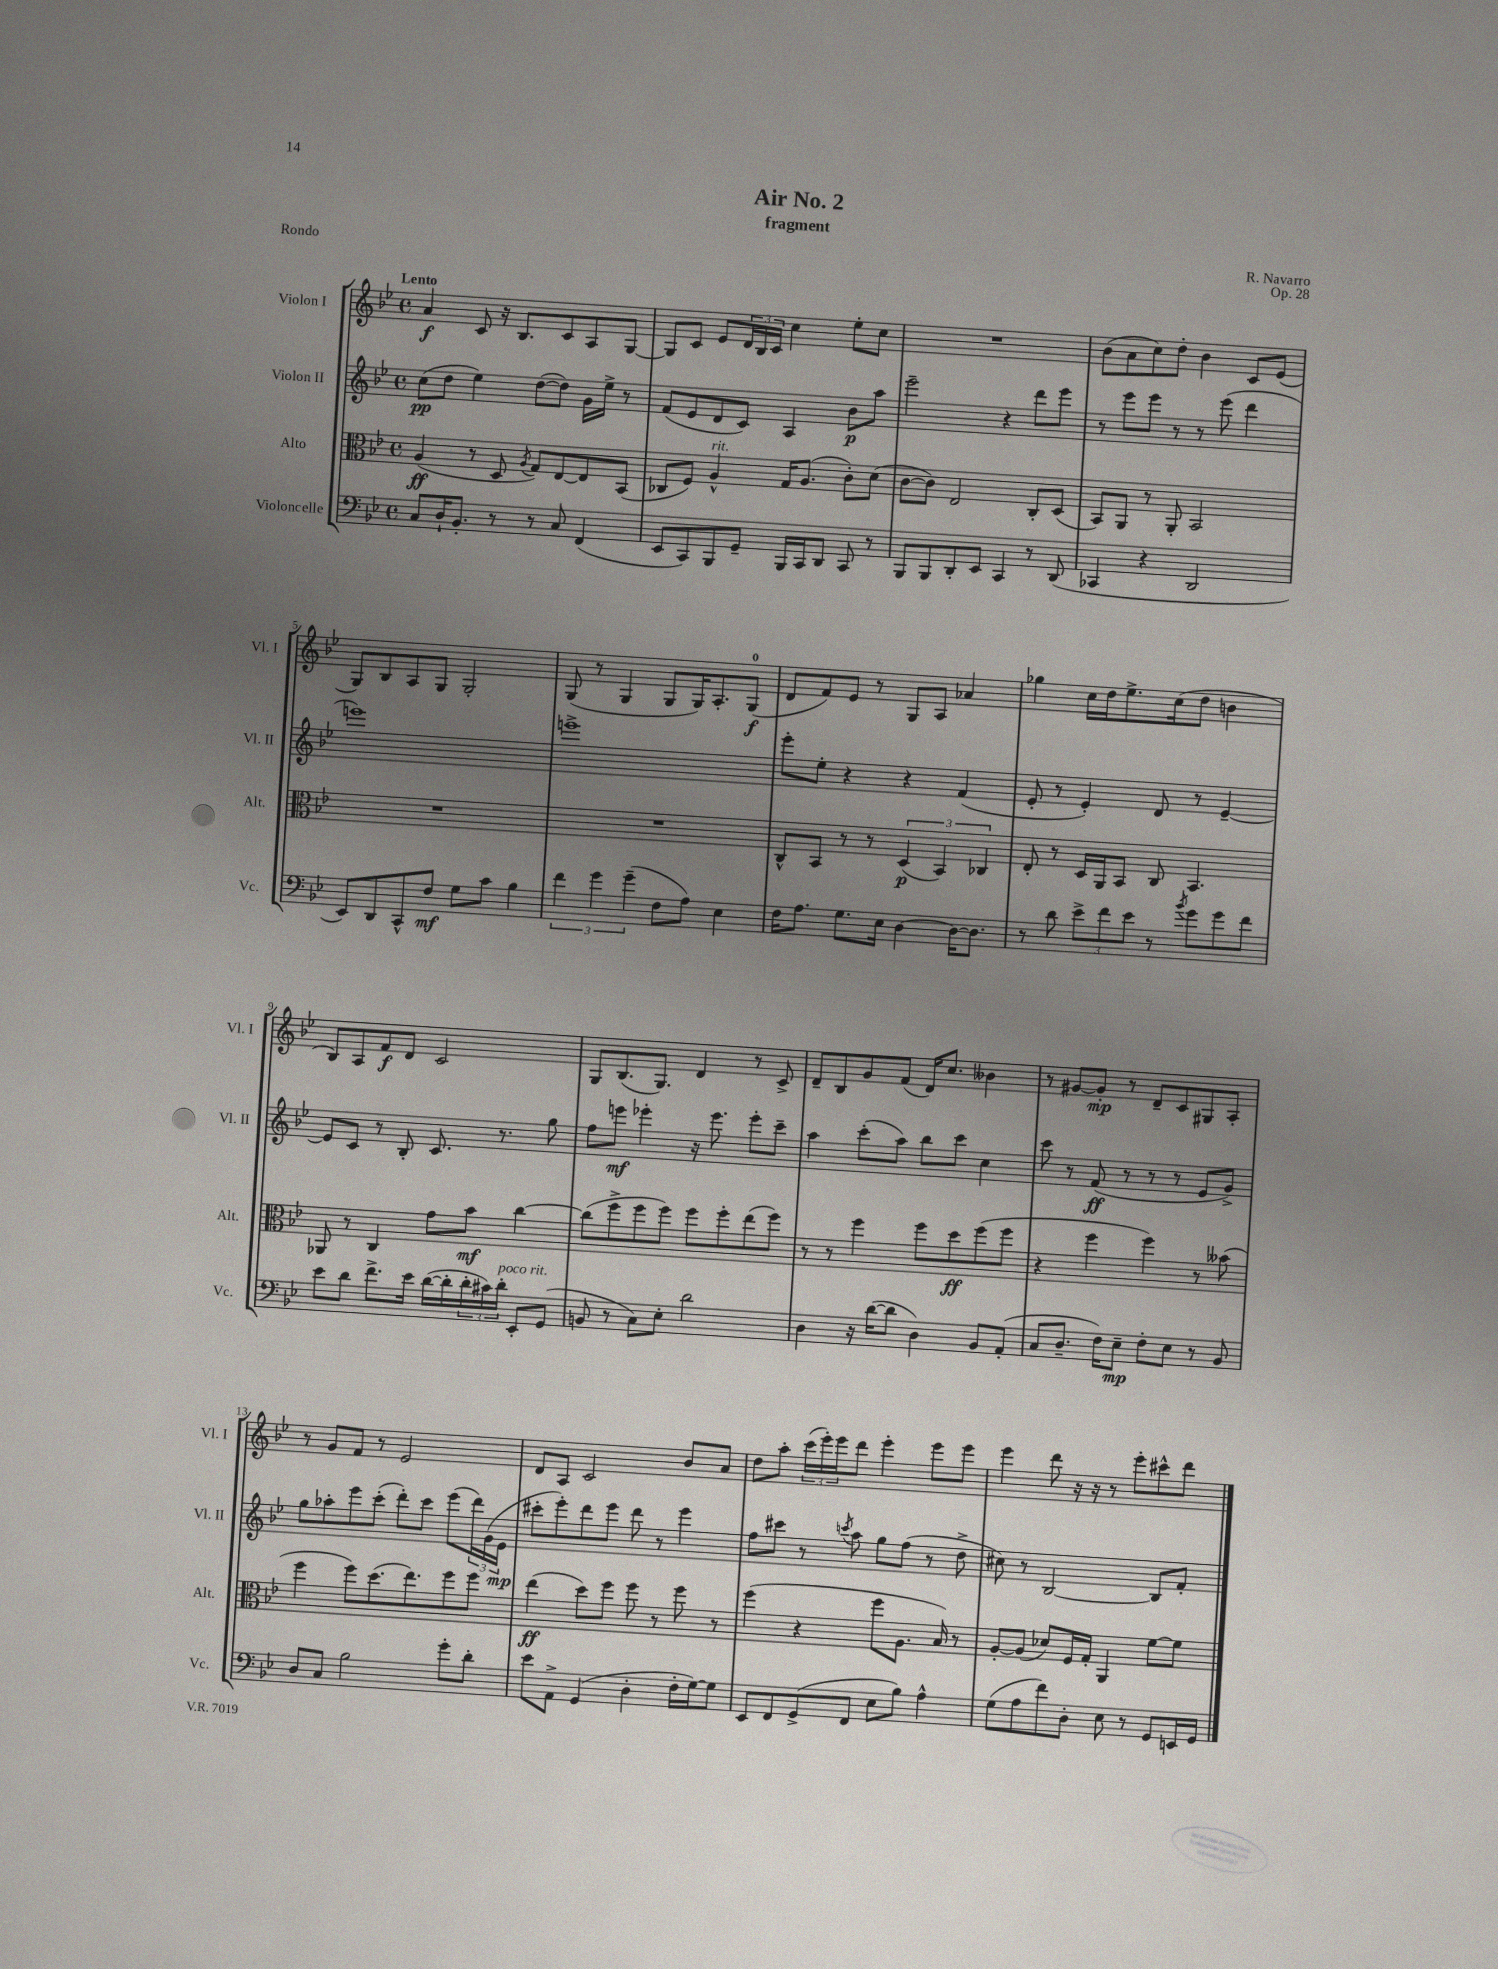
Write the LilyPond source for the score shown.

\header { title = "Air No. 2" composer = "R. Navarro" subtitle = "fragment" opus = "Op. 28" piece = "Rondo" }
<<
\new StaffGroup <<
\new Staff = "s0" \with { instrumentName = "Violon I" shortInstrumentName = "Vl. I" } {
    \clef treble \key bes \major \defaultTimeSignature \time 4/4 \tempo "Lento"
    a'4\f c'8 r16 bes8. c'8 a8 g8~ |
    g8 c'8 ees'8 \tuplet 3/2 { d'16 bes16 c'16 } c''4 ees''8-. c''8 |
    R1 |
    bes'8( a'8 c''8) d''8-. bes'4 c'8 ees'8( |
    g8) bes8 a8 g8 g2-. |
    g8( r8 g4 g8 g16) a8.-. g8-0\f( |
    d'8 f'8) ees'8 r8 g8 a8 aes'4 |
    ges''4 c''16 d''16 ees''8.-> c''16( d''8 b'4 |
    bes8) a8 f'8\f d'8 c'2 |
    g8 bes8.( g8.) d'4 r8 c'8-> |
    d'8-- bes8 g'8 f'8( d'16) c''8. beses'4 |
    r8 gis'8~ gis'8-.\mp r8 d'8-- c'8 gis8 a8-. |
    r8 g'8 f'8 r8 ees'2 |
    d'8 a8 c'2 bes'8 a'8 |
    d''8 a''8-. \tuplet 3/2 { c'''16( ees'''16-.) ees'''16 } d'''8 ees'''4-. ees'''8 ees'''8 |
    ees'''4 d'''8 r16 r16 r8 ees'''8-. cis'''8-^ d'''8 \bar "|." |
}
\new Staff = "s1" \with { instrumentName = "Violon II" shortInstrumentName = "Vl. II" } {
    \clef treble \key bes \major \defaultTimeSignature \time 4/4
    c''8\pp( d''8 ees''4) d''8~( d''8) g'16 ees''16-> r8 |
    f'8( ees'8 d'8 c'8) a4 bes'8\p a''8 |
    ees'''2-- r4 d'''8 ees'''8 |
    r8 ees'''8 ees'''8 r8 r8 ees'''8( d'''4 |
    e'''1) |
    e'''1-> |
    ees'''8-. ees''8-. r4 r4 f'4( |
    ees'8-. r8 ees'4-.) d'8 r8 ees'4~-- |
    ees'8 c'8 r8 bes8-. c'8. r8. g''8 |
    f''8 e'''8\mf ees'''4-. r16 ees'''8. ees'''8-. c'''8-- |
    a''4 c'''8-.( a''8) bes''8 c'''8 c''4 |
    c'''8 r8 f'8\ff( r8 r8 r8 ees'8 g'8->) |
    g''8 aes''8-. ees'''8 c'''8-.( d'''8-.) c'''8 ees'''8( \tuplet 3/2 { d'''16) g'16( ees'16\mp } |
    cis'''8-. ees'''8-.) d'''8 ees'''8 d'''8 r8 ees'''4 |
    f''8 cis'''8 r8 \acciaccatura { c'''8 } a''8 g''8 f''8( r8 d''8-> |
    cis''8) r8 bes2~ bes8 f'8-. \bar "|." |
}
\new Staff = "s2" \with { instrumentName = "Alto" shortInstrumentName = "Alt." } {
    \clef alto \key bes \major \defaultTimeSignature \time 4/4
    a4\ff( r8 d8 \acciaccatura { a8 } g8) ees8~ ees8 bes,8( |
    ces8 f8) a4-^^\markup { \italic "rit." } g16 a8.( c'8-.) d'8( |
    c'8~ c'8) ees2 c8-. d8( |
    bes,8) a,8 r8 a,8-. bes,2 |
    R1 |
    R1 |
    c8-^ bes,8 r8 r8 \tuplet 3/2 { d4\p( bes,4) ces4 } |
    ees8-. r8 d16 a,16 bes,8 c8 bes,4. |
    aes,8 r8 c4 g'8 bes'8\mf c''4~ |
    c''8( f''8-> f''8 f''8) f''8 f''8-. ees''8( f''8) |
    r8 r8 f''4 f''8 d''8\ff f''8( f''8 |
    r4 f''4 f''4) r8 beses'8( |
    f''4 f''8) d''8.( ees''8.) f''8 f''8 |
    ees''4\ff( d''8) f''8 f''8 r8 f''8 r8 |
    f''4( r4 f''8 a8. bes16) r8 |
    a8~-. a8( des'8) f16 g16-. a,4 f'8~ f'8 \bar "|." |
}
\new Staff = "s3" \with { instrumentName = "Violoncelle" shortInstrumentName = "Vc." } {
    \clef bass \key bes \major \defaultTimeSignature \time 4/4
    c8 d16-! bes,8.-. r8 r8 c8 f,4( |
    ees,8 c,8) bes,,8 g,8-- bes,,16 c,16 d,8 c,8 r8 |
    bes,,8 bes,,8 d,8-. ees,8 c,4 r8 d,8( |
    ces,4 r4 d,2 |
    ees,8) d,8 c,8-^ f8\mf g8 c'8 bes4 |
    \tuplet 3/2 { f'4 g'4 g'4--( } f8 a8) ees4 |
    f16 a8. g8. ees16 d4~ d16~ d8. |
    r8 d'8 \tuplet 3/2 { ees'8-> f'8 ees'8 } r8 \acciaccatura { bes'8 } g'8 g'8 f'8 |
    ees'8 d'8 f'8.-> ees'16 d'16~( d'16-. \tuplet 3/2 { d'16-. cis'16) d'16-.^\markup { \italic "poco rit." } } ees,8-. g,8( |
    b,8 r8 c8) ees8-. d'2 |
    d4 r16 d'16~( d'8 d4) bes,8 a,8-.( |
    c8 d8.-- f16) ees8--\mp f8-. ees8 r8 bes,8 |
    d8 c8 bes2 g'8-. d'8-. |
    ees'8 a,8-> g,4( d4-. f16-. g16~) g8 |
    ees,8 f,8 g,8->( f,8 ees8 bes8) a4-^ |
    g8( a8 f'8) d8-. ees8 r8 g,8 e,16 g,16 \bar "|." |
}
>>
>>
